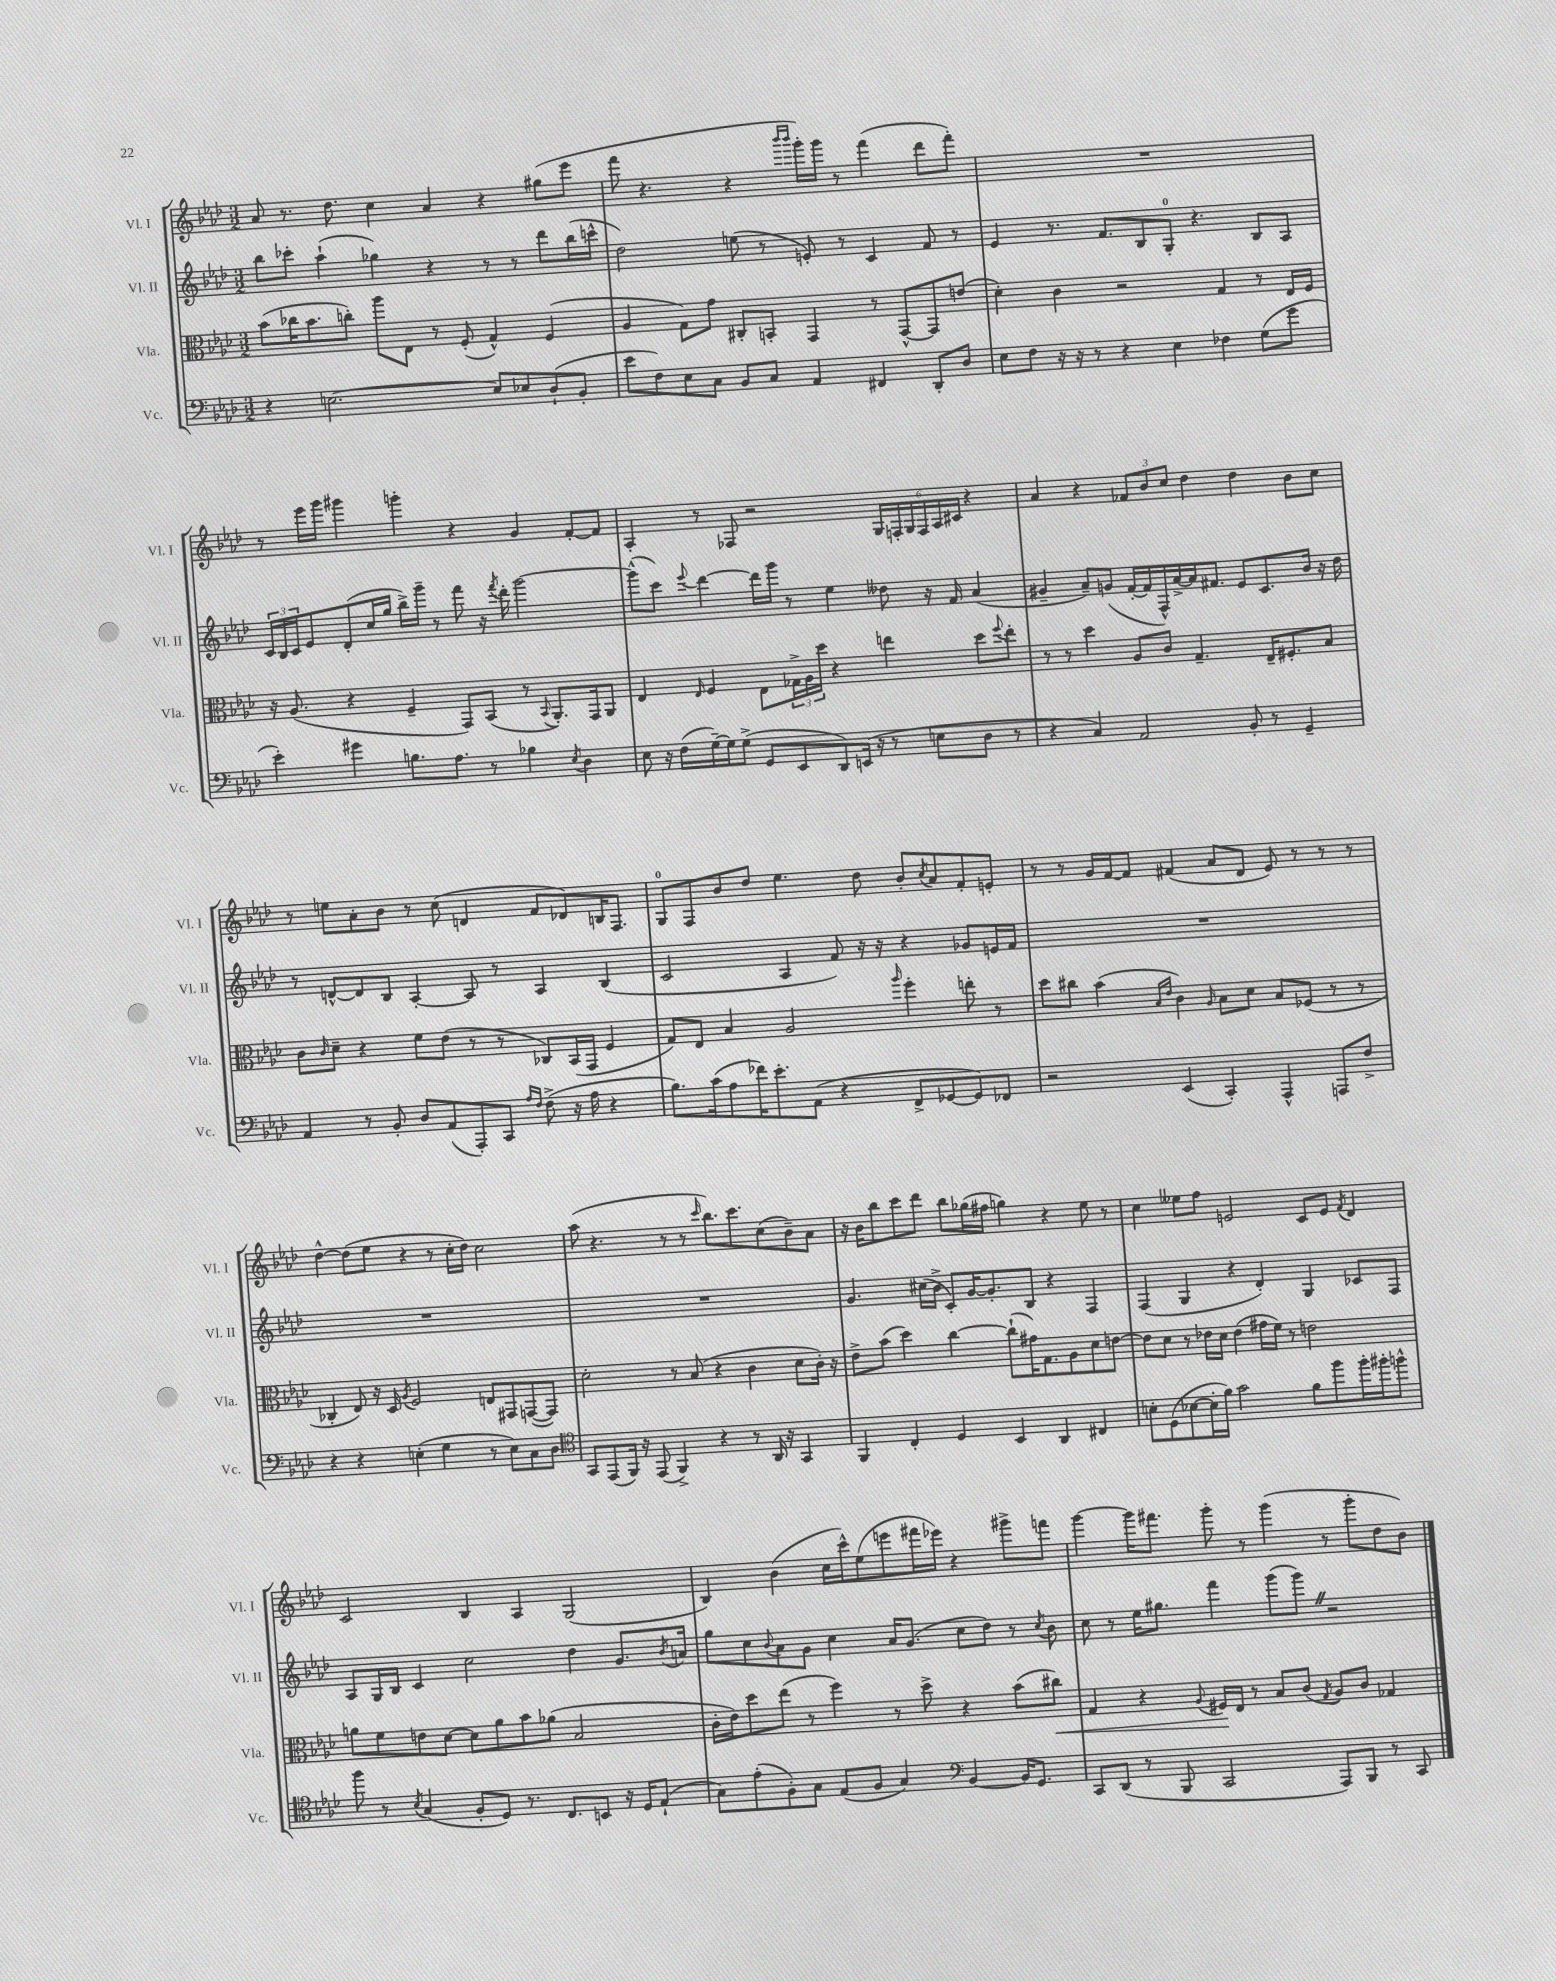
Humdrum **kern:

**kern	**kern	**kern	**kern
*staff4	*staff3	*staff2	*staff1
*clefF4	*clefC3	*clefG2	*clefG2
*k[b-e-a-d-]	*k[b-e-a-d-]	*k[b-e-a-d-]	*k[b-e-a-d-]
*M3/2	*M3/2	*M3/2	*M3/2
4r	(8b-	8bb-	8a-
.	16cc-	8ccc-'	8.r
.	8.b-	.	.
[2.E	.	(4aa-`	.
.	.	.	8.dd-
.	8cc')	.	.
.	8aa-	4gg-)	4cc
.	8E-	.	.
.	8r	4r	4a-
.	(8F'	.	.
8E]	4G^^)	8r	4r
8E-	.	8r	.
(8D-`	(4F	8ddd-	(8gg#
8BB-'	.	(16bb-	8eee-
.	.	16ccc^^	.
=	=	=	=
8e-	4A-	2dd-)	8fff
8F)	.	.	4.r
8E-	8G)	.	.
8C	8g	.	.
8BB-	8C#'	(8ee	4r
8C	8BB'	8r	.
.	.	.	16qqbbb-
.	.	.	16qqbbb-
4AA-	4GG	8e')	16ggg')
.	.	.	16ggg
.	.	8r	8r
4FF#	8r	4c	(4fff
.	[8GG^^	.	.
8DD-'	8GG]	8f	8ddd-
8D-	(8e	8r	8fff')
=	=	=	=
8E-	4d-')	4e-	1.r
8F	.	.	.
16r	4c	8.r	.
16r	.	.	.
8r	.	.	.
.	.	8.f	.
4r	2r	.	.
.	.	8B-	.
4E-	.	8G'	.
.	.	4.r	.
4F-	4G	.	.
(8G	8r	8B-	.
8g	16E-	8A-	.
.	16F	.	.
=	=	=	=
4e-')	16r	24c	8r
.	.	24B-	.
.	(8.A-	.	.
.	.	24c	.
.	.	8e-	16eee-
.	.	.	16ggg
4g#	4r	(8d-'	4ggg#
.	.	16cc	.
.	.	16gg	.
8.B	4F~	16bb-^)	4ggg'
.	.	16ggg~	.
.	.	8r	.
8.A-	.	.	.
.	8GG)	8fff	4r
8r	(8BB-	16r	.
.	.	8qfff	.
.	.	16ddd-'	.
4B-	8r	[2ggg	4g
.	8qqBB-	.	.
.	8.AA-')	.	.
8qE-	.	.	.
4D-	.	.	[8f'
.	16GG	.	.
.	8AA-	.	8f]
=	=	=	=
8E-	4E-	(8ggg^^]	4A-'
16r	.	8ccc)	.
(16F	.	.	.
.	16qqE-	8qqeee-	.
[16G~)	4F	[4ddd-	8r
16G]	.	.	.
(8G^	.	.	8F-
8GG	8E-	16ddd-]	2r
.	.	16ggg	.
8EE-	24G-^	8r	.
.	24A-	.	.
.	24dd-	.	.
8DD-)	4r	4ee-	.
(16EE	.	.	.
16r	.	.	.
8r	4ee	8dd--	24G
.	.	.	24F'
.	.	.	24G
8E	.	16r	24F
.	.	.	24A-
.	.	16f	.
.	.	.	24c#
8D-	8dd-	(4a-	4r
.	8qqff	.	.
8r	8ee'	.	.
=	=	=	=
4r	8r	4g#~	4a-
.	8r	.	.
4C)	4dd-	8a-~)	4r
.	.	(8g	.
2AA-	8A-	[16f'	12f-
.	.	16f]	.
.	.	.	12b-
.	8c	16F^^)	.
.	.	.	12cc
.	.	[16a-^	.
.	4.G~	16a-]	4dd-
.	.	8.f#	.
8BB-'	.	8e-	4dd-
8r	16E-~	8.c	.
.	8.F#'	.	.
4GG~	.	.	8b-
.	.	16b-	.
.	8B-	16r	8cc
.	.	16dd-	.
=	=	=	=
4AA-	8c	8r	8r
.	16qqc	.	.
.	8d-~	[8d^^	8ee
8r	4r	8d]	8a-'
8BB-'	.	8B-	8b-
8D-	8f	[4A-'	8r
(8AA-	(8e-	.	(8cc
8AAA-')	8r	8A-]	4d
8CC	8r	8r	.
16qqA-	.	.	.
16qqF	.	.	.
(8F^	8C-)	4A-	8f
16r	(16BB-	.	8d-)
16A-	16GG	.	.
4r	4F	(4B-	16B
.	.	.	8.F
=	=	=	=
8.B-)	8G)	2c	8G
.	8E-	.	8F
(16c	.	.	.
8A-	4B-	.	8b-
16f-)	.	.	8dd-
8.e-'	.	.	.
.	2A-	4A-	4.ee-
(8AA-	.	.	.
4r	.	8f)	.
.	.	16r	8dd-
.	.	16r	.
.	16qqaa-	.	.
8FF^	4ff'	4r	8b-'
.	.	.	8qcc
[8GG-	.	.	8a-
8GG-])	8ee'	8g-	8f'
8FF-	8r	16e	8e'
.	.	16f	.
=	=	=	=
2r	8dd-	1.r	8r
.	8cc#	.	8r
.	(4b-	.	16g
.	.	.	[16f
.	.	.	8f]
.	16qqB-	.	.
.	16qqe-	.	.
(4EE-	4c)	.	(4f#
.	16qqA-	.	.
4CC')	8B-	.	8a-
.	8d-	.	8d-
4AAA-^^	8B-	.	8e-)
.	(8F-	.	8r
8AAA	8r	.	8r
8F^	8r	.	8r
=	=	=	=
4r	4C-'	1.r	[4dd-^^
4r	8E-)	.	(8dd-]
.	16r	.	8ee-
.	16D-	.	.
.	8qA-	.	.
(4E'	2F	.	4r
4G	.	.	8r
.	.	.	16cc'
.	.	.	16dd-)
8r	8E	.	2cc
8E)	8GG#	.	.
8C	([8GG	.	.
8D-	8GG])	.	.
=	=	=	=
*clefC4	*	*	*
8GG	2d-'	1.r	(8aa-
(8EE-	.	.	4.r
16FF)	.	.	.
16r	.	.	.
(8EE-	.	.	.
4FF^)	8r	.	8r
.	(8B-	.	8r
.	.	.	16qqccc
4r	4r	.	8.bb-)
.	.	.	8.ccc
8r	4c	.	.
16AA-	.	.	(8cc
16r	.	.	.
4GG	8d-	.	8b-~)
.	16c')	.	8a-
.	16r	.	.
=	=	=	=
4FF	8e-^	4.g	16r
.	.	.	16b-
.	(8b-	.	8bb-
4C'	4dd-)	.	8ccc
.	.	(16cc#	8ddd-
.	.	16b-^	.
4D-	[4cc	8c')	8bb-
.	.	[16g	(16gg-
.	.	8.g']	16ff#
4BB-	(8cc`]	.	4gg)
.	16g#)	8B-	.
.	8.G	.	.
4AA-	.	4r	4r
.	8A-	.	.
4C#	8d-	4F	8ee-
.	[8e	.	8r
=	=	=	=
8B'	8e]	(4F	4cc
(8D-	8d-	.	.
[8B-	8r	4G	8ee--
16B-']	16e-	.	8ff
16f)	16d-	.	.
2g	(4e-	4r	2e
.	16g#	4d-')	.
.	16f)	.	.
.	8r	.	.
8f	2e	4G	8c
8ff	.	.	8e
.	.	.	8qf
16ff'	.	8c-	4d-
16ff#'	.	.	.
8ff^^	.	8F	.
=	=	=	=
8ff	8a	8A-	2c
8r	8f	16G	.
.	.	16B-	.
8qB-	.	.	.
(4G	8e	4c	.
.	[8d-	.	.
8F'	8d-]	2cc	4B-
8D-)	8a	.	.
8.r	8b-	.	4A-
.	(8a-	.	.
8.C	.	.	.
.	2B-	4dd-	(2G
8BB	.	.	.
16r	.	8.g	.
16D-	.	.	.
(8E-`	.	.	.
.	.	8qb-	.
.	.	16a	.
=	=	=	=
8G)	16c'	8gg	4B-)
.	16e-)	.	.
(8e-'	8dd-	8cc	.
.	.	8qqb-	.
8F')	(8ee-	8a-	(4b-
8G	8r	8g	.
(8E-	4ff)	4cc	16cc
.	.	.	16ccc^^)
8F	.	.	(8ee-
4G)	8r	16a-	8eee
.	.	(8.g	.
.	8dd-^	.	16fff#
.	.	.	16eee-)
*clefF4	*	*	*
[4BB-	4r	8cc	4r
.	.	8dd-)	.
16BB-]	(8b-	8r	8ggg#^
8.GG	.	.	.
.	.	8qcc	.
.	8cc#)	8b-	8fff
=	=	=	=
8CC	4G	8cc	[4ggg
(8DD-	.	8r	.
8r	4r	16ee-	16ggg]
.	.	8.gg#	8.fff#
8BBB-	.	.	.
.	8qqA-	.	.
2CC	16F#	4fff	8ggg'
.	16E-	.	.
.	8r	.	8r
.	8B-	(8ggg	(4ggg
.	(8c	8ggg)	.
.	8qG	.	.
8AAA-)	8A-)	2r	8r
8BBB-	8c	.	8ggg'
8r	4G-	.	8dd-
8CC	.	.	8b-)
==	==	==	==
*-	*-	*-	*-
